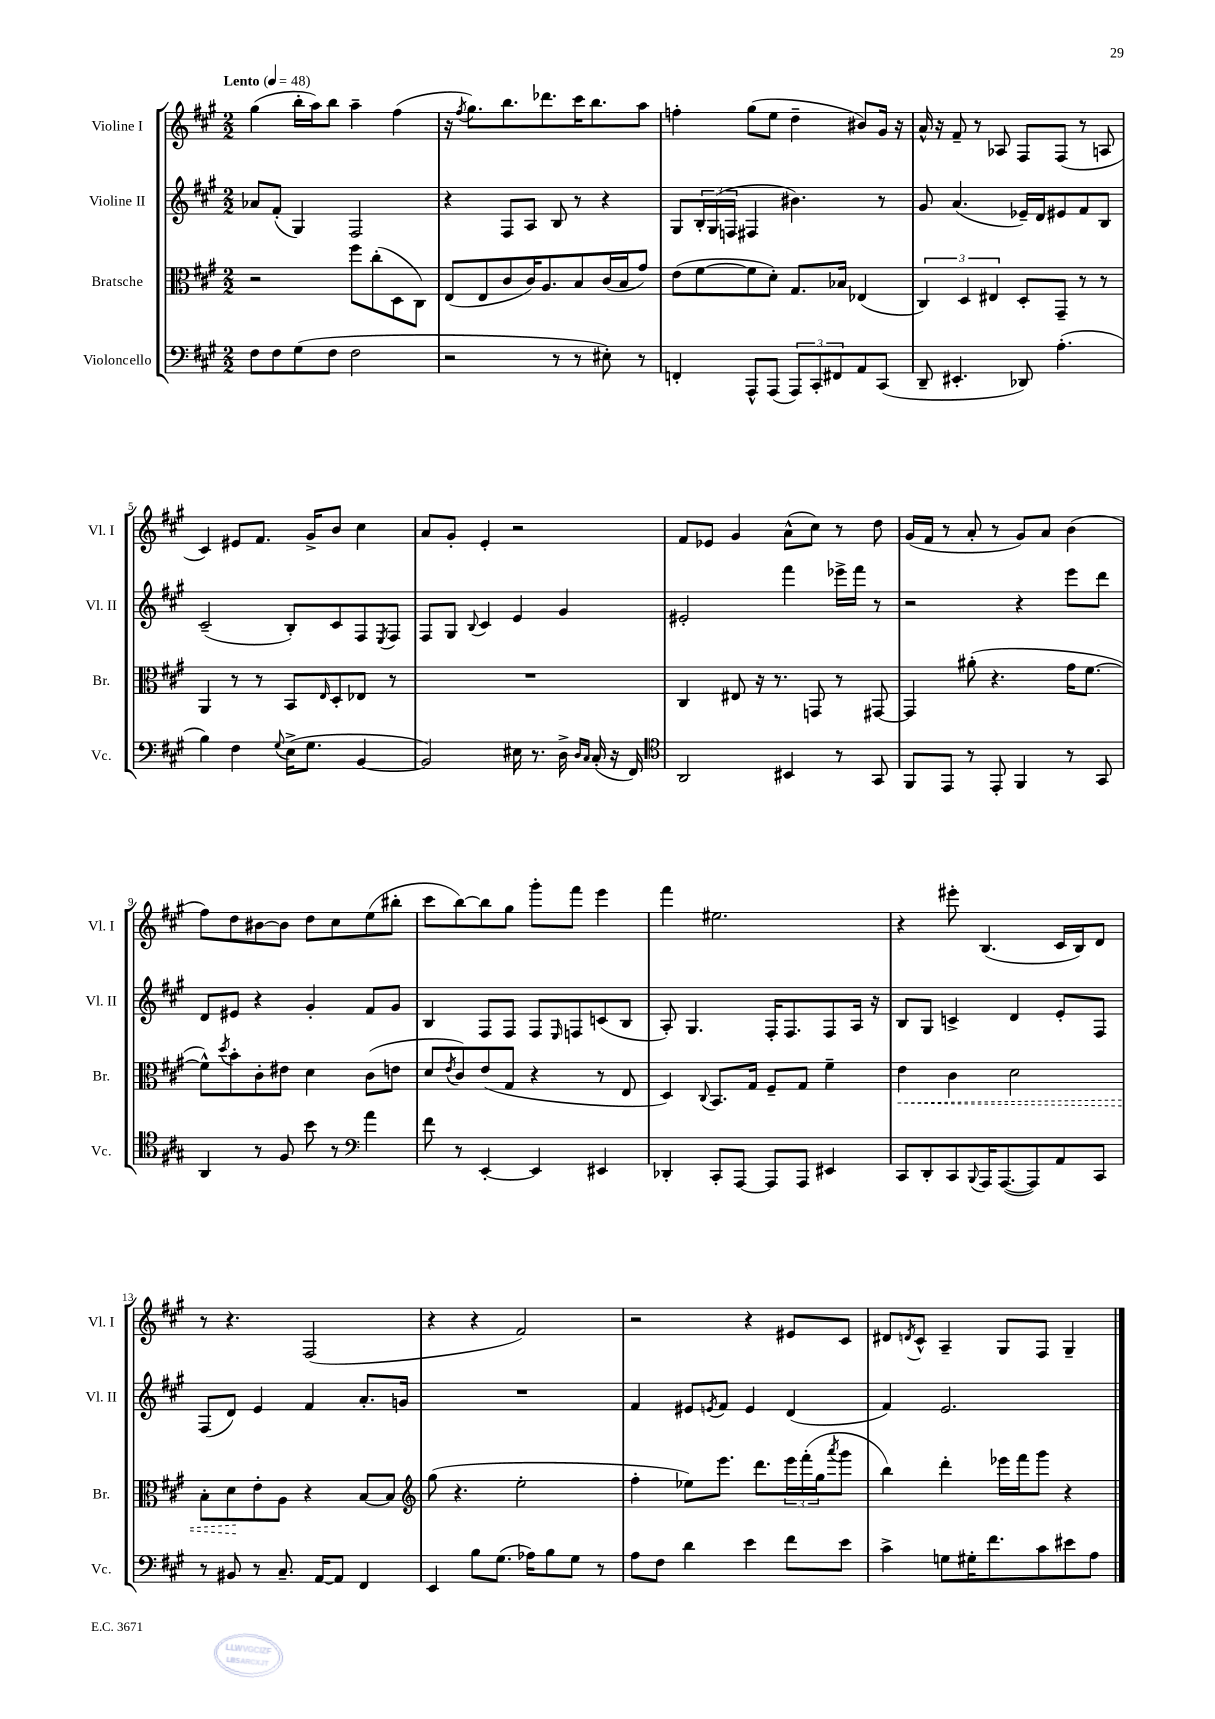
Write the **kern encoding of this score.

**kern	**kern	**kern	**kern
*staff4	*staff3	*staff2	*staff1
*clefF4	*clefC3	*clefG2	*clefG2
*k[f#c#g#]	*k[f#c#g#]	*k[f#c#g#]	*k[f#c#g#]
*M2/2	*M2/2	*M2/2	*M2/2
*MM48	*MM48	*MM48	*MM48
8F#	2r	8a-	(4gg#
8F#	.	(8f#'	.
(8G#	.	4G#)	16bb'
.	.	.	16aa)
8F#	.	.	8bb
2F#	8ff#	2F#	4aa~
.	(8cc#'	.	.
.	8D	.	(4ff#
.	8C#)	.	.
=	=	=	=
2r	(8E	4r	16r
.	.	.	8qff#
.	.	.	8.gg#)
.	8E	.	.
.	8c#	8F#	8.bb
.	16c#)	8A	.
.	8.A	.	8.ddd-
8r	.	8B	.
8r	8B	8r	16ccc#
.	.	.	8.bb
8E#')	(16c#	4r	.
.	16B	.	.
8r	8g#)	.	8aa
=	=	=	=
4FF'	(8e	8G#	4ff'
.	[8f#	24B'	.
.	.	(24G#	.
.	.	24F	.
8AAA^^	8f#]	4F#	(8gg#
(8AAA	8d')	.	8ee
12AAA)	8.G#	4.b#)	4dd~
12CC#'	.	.	.
12FF#	.	.	.
.	16B-	.	.
8AA	(4E-	.	8b#)
(8CC#	.	8r	16g#
.	.	.	16r
=	=	=	=
8DD~	6C#)	8g#	16a^^
.	.	.	16r
4.EE#'	.	(4.a	8f#~
.	6D	.	.
.	.	.	8r
.	6E#	.	.
.	.	.	8A-
8DD-)	8D'	16e-~)	8F#
.	.	16d	.
(4.A'	8GG#~	8e#	(8F#
.	8r	8f#	8r
.	8r	8B	8A
=	=	=	=
4B)	4AA	(2c#~	4c#)
4F#	8r	.	8e#
.	8r	.	8.f#
8qqG#	.	.	.
(16E^	8BB	8B')	.
8.G#	.	.	16g#^
.	16qqE	.	.
.	8D'	8c#	8b
[4BB	8E-	8F#	4cc#
.	.	8qE	.
.	8r	8F#	.
=	=	=	=
2BB])	1r	8F#	8a
.	.	8G#	8g#'
.	.	8qqB	.
.	.	4c#	4e'
16E#	.	4e	2r
8.r	.	.	.
16D^	.	4g#	.
16qqD	.	.	.
16qqC#	.	.	.
(16C#'	.	.	.
16r	.	.	.
16FF#)	.	.	.
=	=	=	=
*clefC4	*	*	*
2AA	4C#	2e#'	8f#
.	.	.	8e-
.	8E#	.	4g#
.	16r	.	.
.	8.r	.	.
4BB#	.	4fff#	(8a^^
.	8GG	.	8cc#)
8r	8r	16eee-^	8r
.	.	16fff#	.
8GG#	[8GG#	8r	8dd
=	=	=	=
8FF#	4GG#]	2r	(16g#
.	.	.	16f#
8EE	.	.	8r
8r	(8a#'	.	8a'
8EE'	4.r	.	8r
4FF#	.	4r	8g#)
.	.	.	8a
8r	16g#	8eee	(4b
.	[8.f#	.	.
8GG#	.	8ddd	.
=	=	=	=
4AA	8f#^^])	8d	8ff#)
.	8qdd	.	.
.	8b'	8e#	8dd
8r	8c#'	4r	[8b#
8F#	8e#	.	8b#]
8b	4d	4g#'	8dd
8r	.	.	8cc#
*clefF4	*	*	*
4a	(8c#	8f#	(8ee
.	8e	8g#	8bb#'
=	=	=	=
8f#	8d	4B	8ccc#
.	8qe	.	.
8r	8c#)	.	[8bb)
[4EE'	(8e	8F#	8bb]
.	8G#	8F#	8gg#
4EE]	4r	8F#	8ggg#'
.	.	16qqE	.
.	.	8F	8fff#
4EE#	8r	(8c	4eee
.	8E	8B	.
=	=	=	=
4DD-'	4D)	8A')	4fff#
.	.	4.G#	.
.	8qqC#	.	.
8CC#'	8.BB	.	2.ee#
[8AAA	.	.	.
.	16G#	.	.
8AAA]	8F#~	16F#'	.
.	.	8.F#	.
8AAA	8G#	.	.
4EE#	4f#~	8F#	.
.	.	16A	.
.	.	16r	.
=	=	=	=
8CC#	4e	8B	4r
8DD'	.	8G#	.
8CC#	4c#	4c^	8eee#'
8qqBBB	.	.	.
16AAA	.	.	(4.B
([8.AAA	.	.	.
.	2d	4d	.
8AAA])	.	.	.
8AA	.	8e'	16c#
.	.	.	16B)
8CC#	.	8F#	8d
=	=	=	=
8r	8B'	(8F#	8r
8BB#	8d	8d)	4.r
8r	8e'	4e	.
8.C#~	8A	.	.
.	4r	4f#	(2F#
[16AA	.	.	.
8AA]	.	.	.
4FF#	[8B	8.a'	.
.	8B]	.	.
.	.	16g	.
=	=	=	=
*	*clefG2	*	*
4EE	(8gg#	1r	4r
.	4.r	.	.
8B	.	.	4r
(8.G#	.	.	.
.	2ee'	.	2f#)
16A-)	.	.	.
8B	.	.	.
8G#	.	.	.
8r	.	.	.
=	=	=	=
8A	4ff#'	4f#	2r
8F#	.	.	.
4d	8ee-)	8e#	.
.	.	8qe	.
.	8.eee	8f#	.
4e	.	4e	4r
.	8.ddd	.	.
8f#	24eee	(4d	8e#
.	(24fff#'	.	.
.	24gg#	.	.
.	8qaaa	.	.
8e	8ggg#	.	8c#
=	=	=	=
4c#^	4bb)	4f#)	8d#
.	.	.	8qd
.	.	.	8c#^^
8G	4ddd'	2.e	4A~
16G#'	.	.	.
8.f#	.	.	.
.	16eee-	.	8G#
.	16fff#	.	.
8c#	8ggg#	.	8F#
8e#	4r	.	4G#~
8A	.	.	.
==	==	==	==
*-	*-	*-	*-
